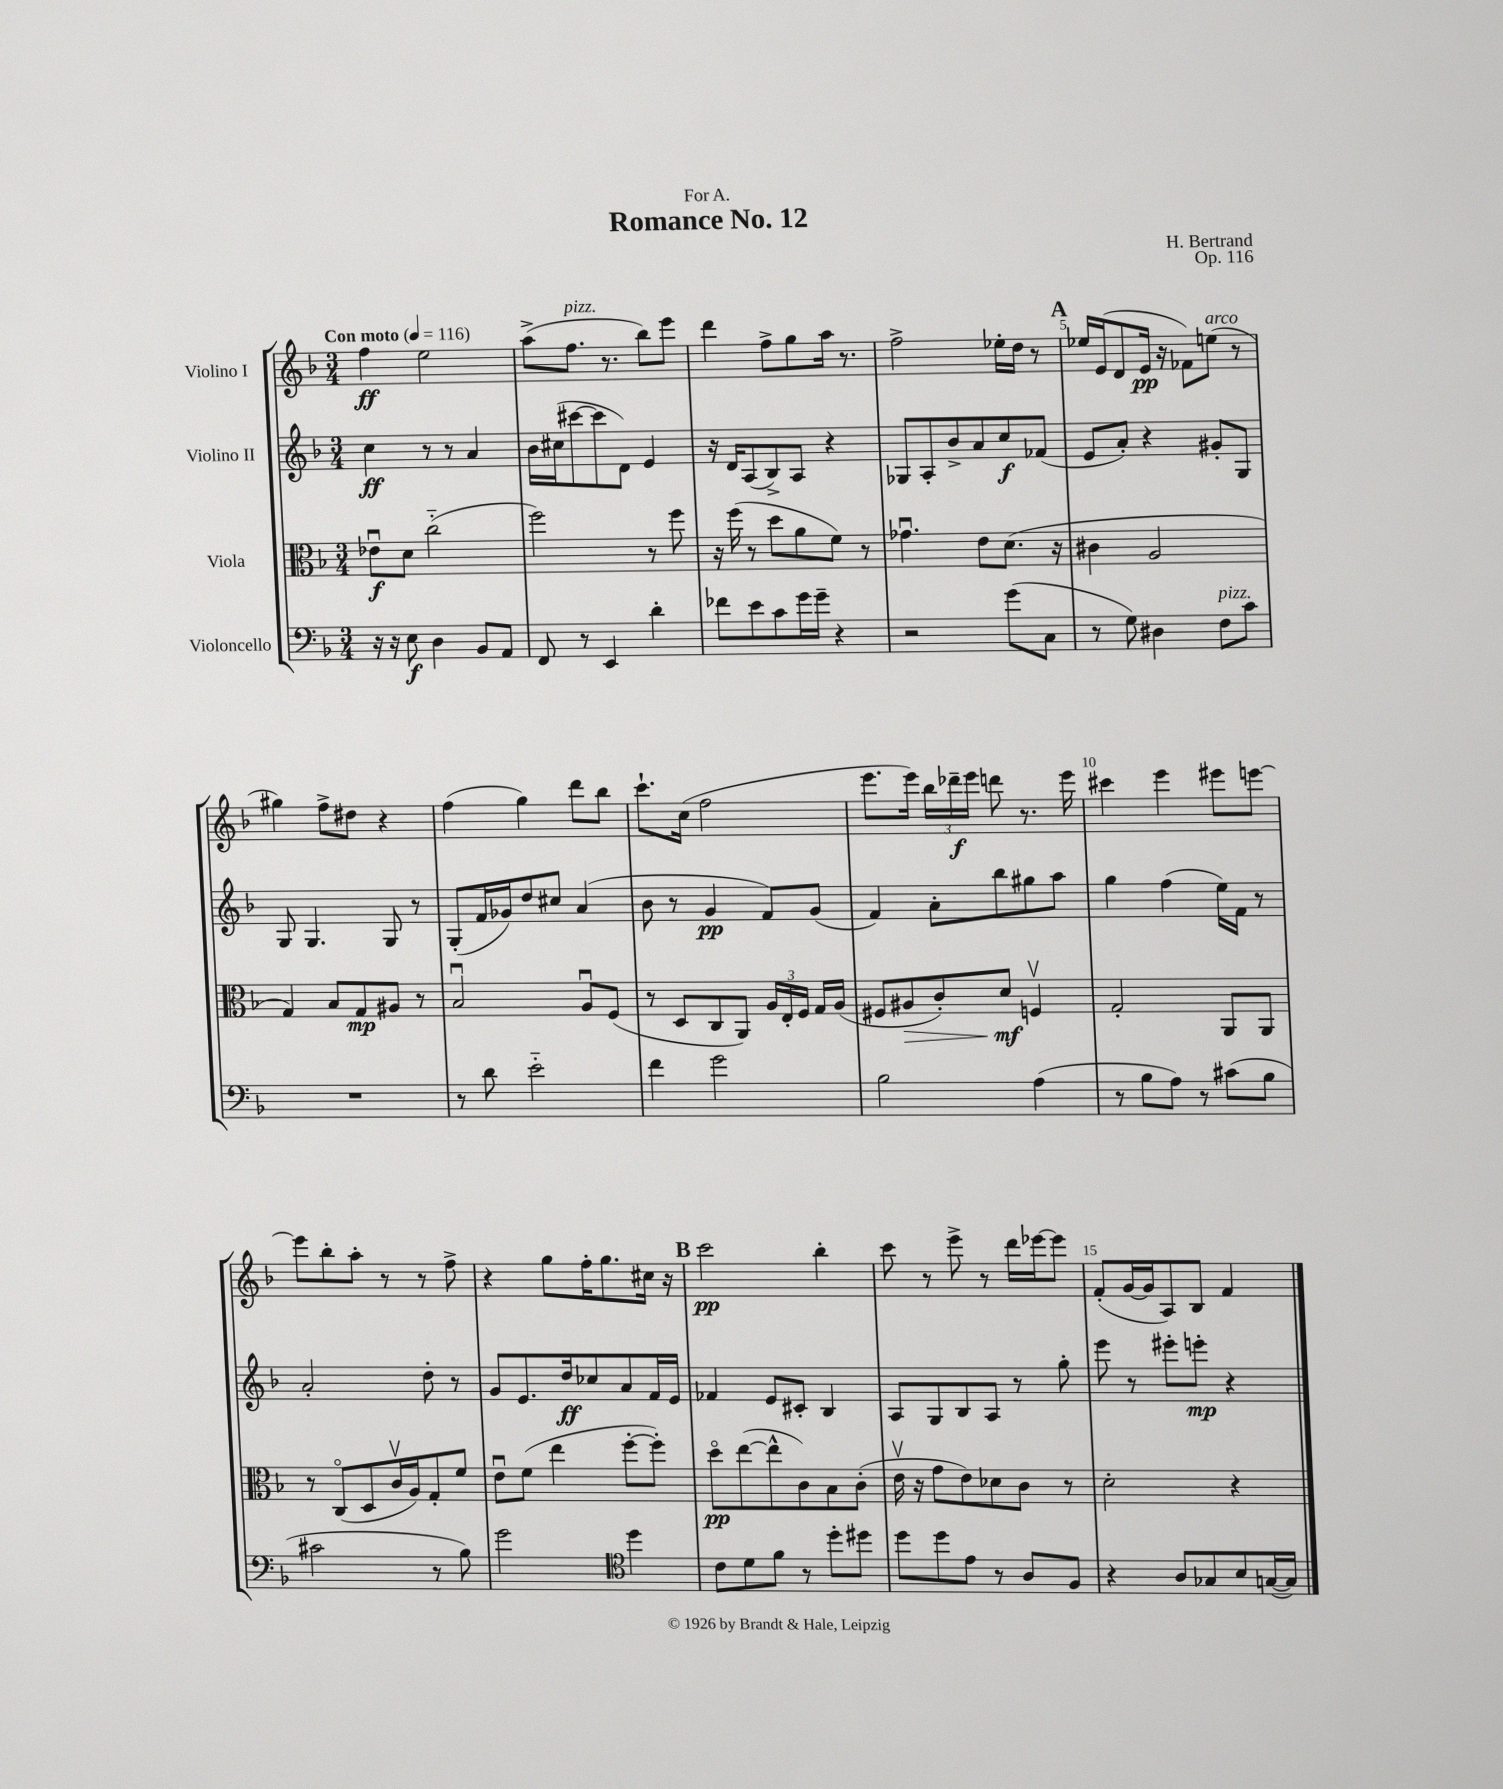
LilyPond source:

\header { title = "Romance No. 12" composer = "H. Bertrand" dedication = "For A." opus = "Op. 116" }
<<
\new StaffGroup <<
\new Staff = "s0" \with { instrumentName = "Violino I" } {
    \clef treble \key f \major \numericTimeSignature \time 3/4 \tempo "Con moto" 4 = 116
    \autoBeamOff f''4\ff e''2 |
    a''8[->( f''8.]^\markup { \italic "pizz." } r8. bes''8[) e'''8] |
    d'''4 f''8[-> g''8 a''16] r8. |
    f''2-> ees''16[-. d''16] r8 |
    \mark \markup { \bold "A" } ees''16[ e'16( d'8 e'16]\pp r16 fes'8[) e''8]^\markup { \italic "arco" }( r8 |
    gis''4) f''8[-> dis''8] r4 |
    f''4( g''4) d'''8[ bes''8] |
    c'''8.[-! c''16]( f''2 |
    e'''8.[ e'''16]) \tuplet 3/2 { bes''16[ des'''16--\f e'''16] } d'''8 r8. e'''16 |
    cis'''4 e'''4 eis'''8[ e'''8]~ |
    e'''8[ bes''8-. a''8]-. r8 r8 f''8-> |
    r4 g''8[ f''16-. g''8. cis''16] r16 |
    \mark \markup { \bold "B" } c'''2\pp bes''4-. |
    c'''8 r8 e'''8-> r8 d'''16[ ees'''16~ ees'''8] |
    f'8[-.( g'16~ g'16 a8) bes8] f'4 \bar "|." |
}
\new Staff = "s1" \with { instrumentName = "Violino II" } {
    \clef treble \key f \major \numericTimeSignature \time 3/4
    \autoBeamOff c''4\ff r8 r8 a'4 |
    bes'16[ cis''16( cis'''8~ cis'''8 d'8]) e'4 |
    r16 d'16[ a8( bes8->) a8] r4 |
    ges8[ a8-. bes'8-> a'8 c''8\f fes'8]( |
    \mark \markup { \bold "A" } e'8[ a'8]-.) r4 gis'8[-. g8] |
    g8 g4. g8 r8 |
    g8[-.( f'16 ges'16) d''8 cis''8] a'4( |
    bes'8 r8 g'4\pp f'8[) g'8]( |
    f'4) a'8[-. bes''8 gis''8 a''8] |
    g''4 f''4( e''16[) f'16] r8 |
    a'2-. d''8-. r8 |
    g'8[ e'8. d''16\ff ces''8 a'8 f'16 e'16] |
    \mark \markup { \bold "B" } fes'4 e'8[ cis'8]-. bes4 |
    a8[ g8 bes8 a8] r8 g''8-. |
    e'''8 r8 eis'''8[-. e'''8]-.\mp r4 \bar "|." |
}
\new Staff = "s2" \with { instrumentName = "Viola" } {
    \clef alto \key f \major \numericTimeSignature \time 3/4
    \autoBeamOff ees'8[\downbow\f d'8] c''2-_( |
    f''2) r8 f''8 |
    r16 f''16( r8 d''8[ a'8 f'8]) r8 |
    ges'4.\downbow e'8[ d'8.]( r16 |
    \mark \markup { \bold "A" } cis'4 a2 |
    g4) bes8[ g8\mp ais8] r8 |
    bes2\downbow a8[\downbow f8]( |
    r8 d8[ c8 a,8]) \tuplet 3/2 { a16[ e16-. f16] } g16[ a16]( |
    fis8[ ais8\> c'8-.) d'8]\mf\! f4\upbow |
    g2-. a,8[ a,8] |
    r8 c8[\flageolet( d8 c'16\upbow a16) g8-. f'8] |
    e'8[\downbow f'8]( e''4 f''8[~-. f''8]-.) |
    \mark \markup { \bold "B" } d''8[\flageolet\pp e''8~( e''8-^ c'8) bes8 c'8]-.( |
    e'16\upbow r16 g'8[ e'8) des'8 c'8] r8 |
    d'2-. r4 \bar "|." |
}
\new Staff = "s3" \with { instrumentName = "Violoncello" } {
    \clef bass \key f \major \numericTimeSignature \time 3/4
    \autoBeamOff r16 r16 e8\f d4 bes,8[ a,8] |
    f,8 r8 e,4 d'4-. |
    fes'8[ e'8 c'8 g'16 g'16]-- r4 |
    r2 g'8[( c8] |
    \mark \markup { \bold "A" } r8 g8) dis4 f8[^\markup { \italic "pizz." } c'8] |
    R2. |
    r8 d'8 e'2-_ |
    f'4 g'2 |
    bes2 a4( |
    r8 bes8[ a8]) r8 cis'8[( bes8] |
    cis'2 r8 bes8) |
    g'2 \clef tenor d''4 |
    \mark \markup { \bold "B" } c'8[ d'8 f'8] r8 d''8[-. dis''8] |
    d''8[ d''8 e'8] r8 a8[ f8] |
    r4 a8[ ges8 bes8 g16~( g16]) \bar "|." |
}
>>
>>
\layout { \context { \Score \override BarNumber.break-visibility = ##(#f #t #t) barNumberVisibility = #(every-nth-bar-number-visible 5) } }
